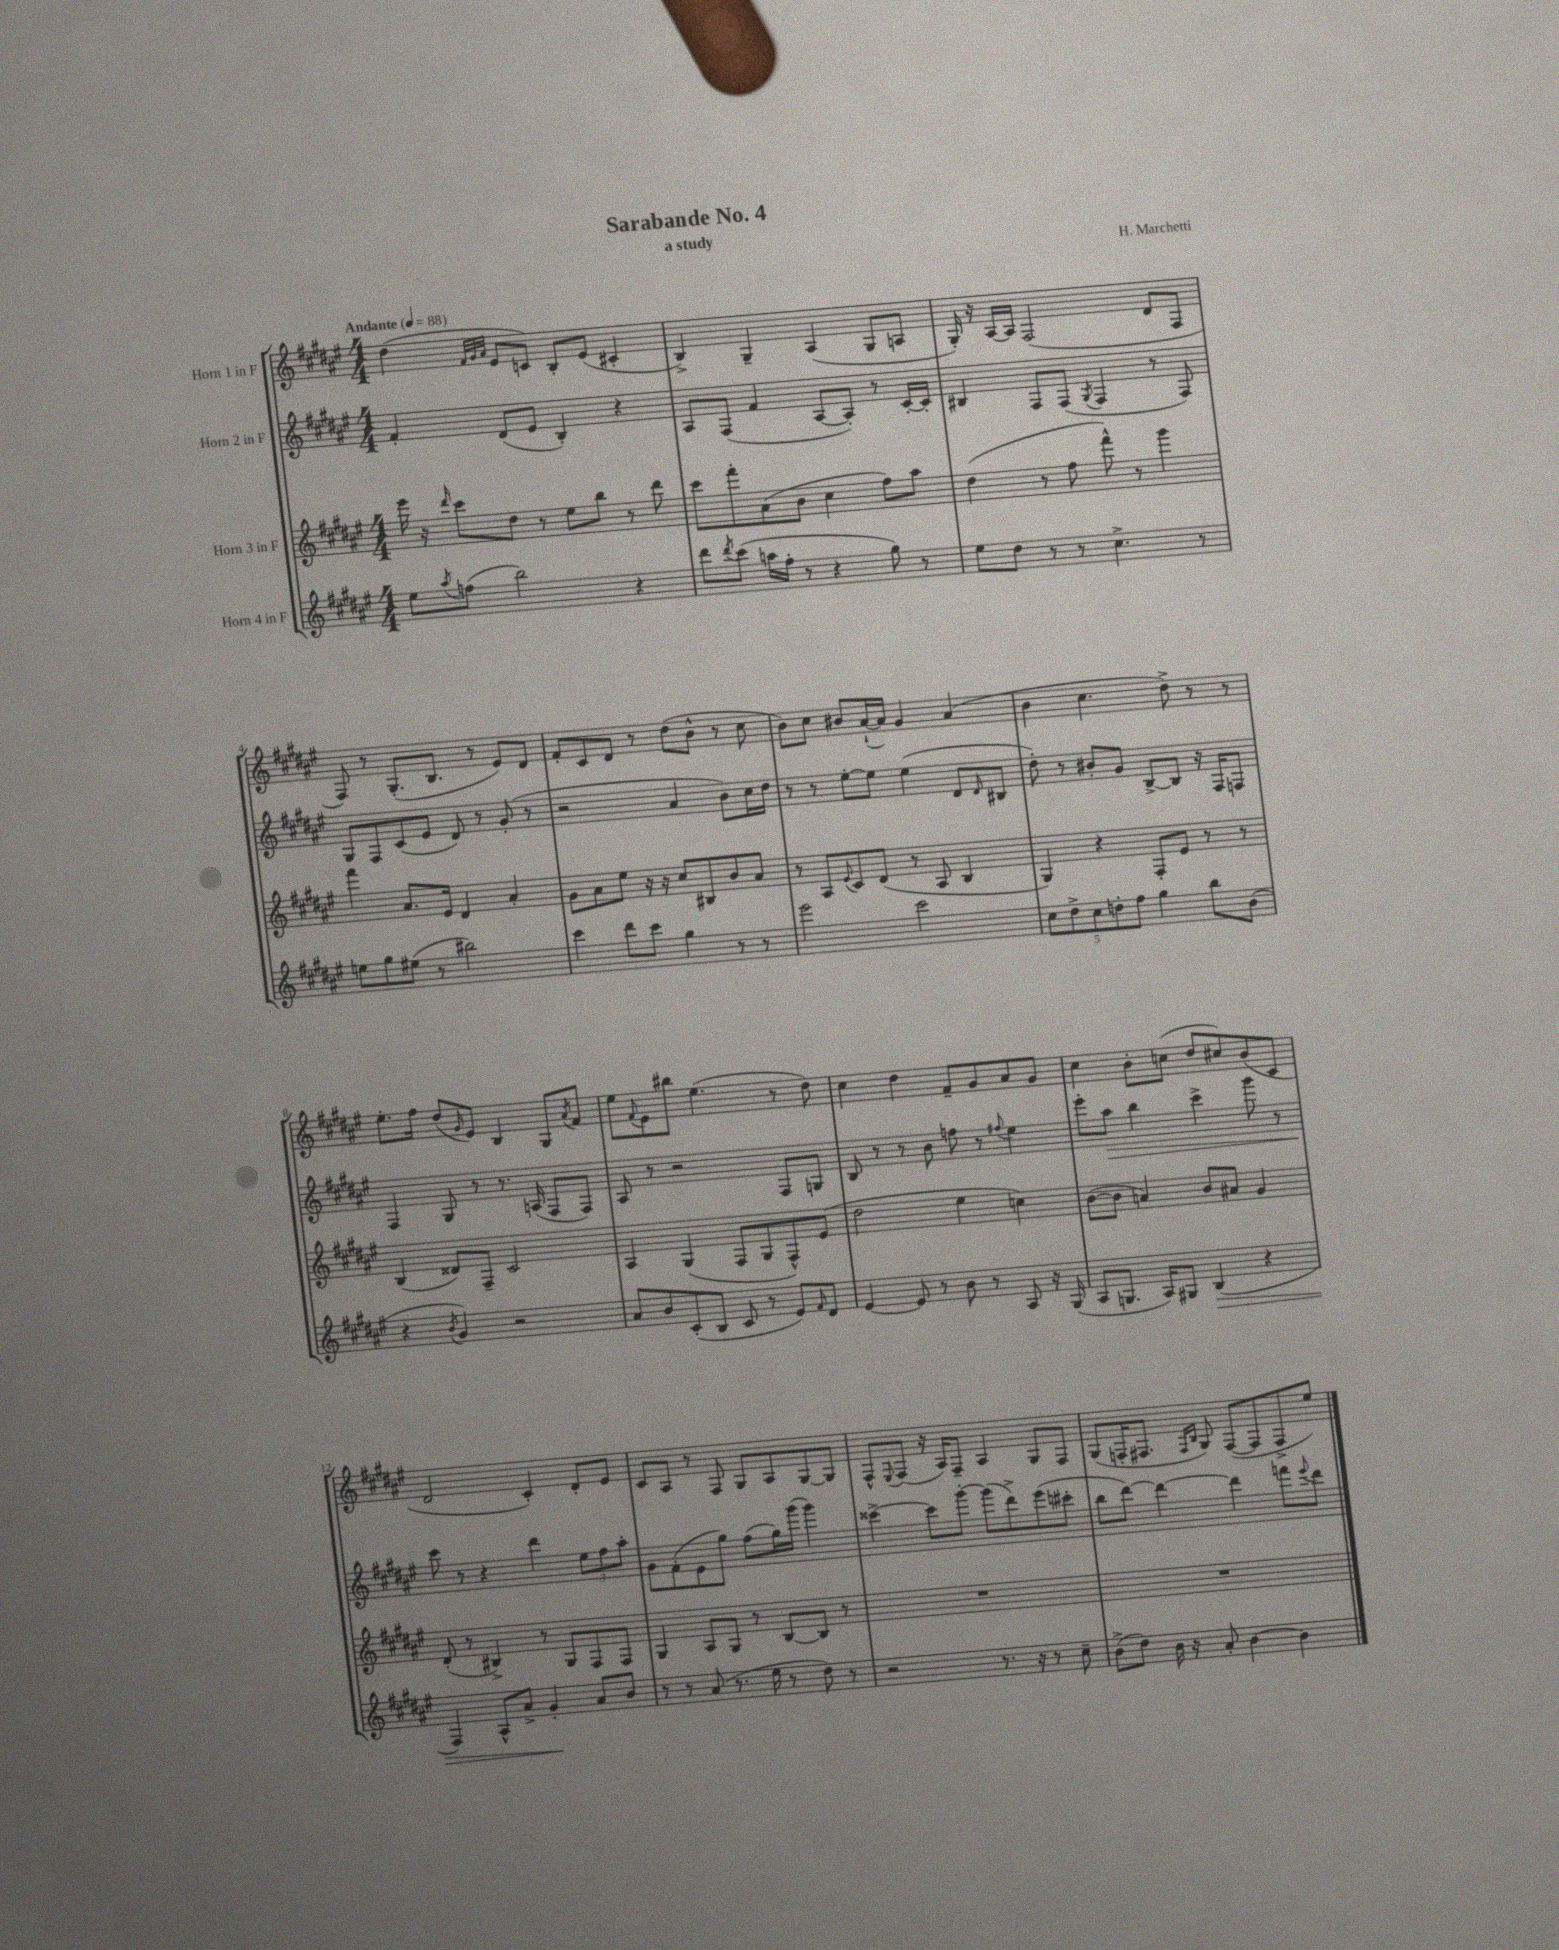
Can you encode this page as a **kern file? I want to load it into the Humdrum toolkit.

**kern	**dynam	**kern	**kern	**dynam	**kern
*part4	*part4	*part3	*part2	*part2	*part1
*staff4	*staff4	*staff3	*staff2	*staff2	*staff1
*I"Horn 4 in F	*	*I"Horn 3 in F	*I"Horn 2 in F	*	*I"Horn 1 in F
*clefG2	*	*clefG2	*clefG2	*	*clefG2
*k[f#c#g#d#a#e#]	*	*k[f#c#g#d#a#e#]	*k[f#c#g#d#a#e#]	*	*k[f#c#g#d#a#e#]
*M4/4	*	*M4/4	*M4/4	*	*M4/4
*MM88	*	*MM88	*MM88	*	*MM88
=1	=1	=1	=1	=1	=1
!	!	!	!	!	!LO:TX:a:B:t=Andante
8ee#\L	.	16eee#\	4f#'/	.	(4dd#\
.	.	16r	.	.	.
8qaa#/	.	16qqddd#/	.	.	.
(8ffn\J	.	8ccc#\L	.	.	.
.	.	.	.	.	32qqf#/LLL
.	.	.	.	.	32qqg#/
.	.	.	.	.	32qqa#/JJJ
2bb\)	.	8dd#\J	(8d#/L	.	8e#/L
.	.	8r	8e#/J	.	8cn/J)
.	.	8ee#\L	4B'/)	.	8B'/L
.	.	8bb\J	.	.	(8e#/J
4r	.	8r	4r	.	4c#X'/
.	.	8ddd#\	.	.	.
=2	=2	=2	=2	=2	=2
8ddd#\L	.	8ccc#\L	8A#/L	.	4B^/)
8qddd#/	.	.	.	.	.
(8ccc#\J	.	8fff#'\	(8F#/J	.	.
16aan\LL	.	(8a#\	4f#/	.	4G#~/
16ff#'\JJ	.	.	.	.	.
8r	.	8b\J	.	.	.
4r	.	4cc#\	[8A#/L	.	(4A#/
.	.	.	8A#'/J])	.	.
8gg#\)	.	8ff#\L)	8r	.	8G#/L
8r	.	8aa#\J	[16c#'/LL	.	8An/J
.	.	.	16c#'/JJ]	.	.
=3	=3	=3	=3	=3	=3
8ee#\L	.	(4dd#\	4B#X/	.	16G#'/)
.	.	.	.	.	16r
8dd#\J	.	.	.	.	[16A#/LL
.	.	.	.	.	16A#/JJ]
8r	.	8r	8F#/L	.	(2F#/
8r	.	8ff#\	(8F#/J	.	.
.	.	.	8qG#/	.	.
4.cc#^\	.	8fff#^^\)	4F#/	.	.
.	.	8r	.	.	.
.	.	4ggg#\	8r	.	8d#/L
8r	.	.	8F#/)	.	8F#/J
!!LO:LB:g=z
=4	=4	=4	=4	=4	=4
8een\L	.	4fff#\	8G#/L	.	8F#/)
8gg#\	.	.	8F#/	.	8r
(8ee#X\J	.	8.a#/L	(8c#/	.	(8.G#'/L
8r	.	.	8e#/J	.	.
.	.	16e#/Jk	.	.	8.B/J
2bb#X\)	.	4d#/	8d#/)	.	.
.	.	.	8r	.	8r
.	.	4a#'/	(8g#'/	.	8e#/L)
.	.	.	8r	.	8d#/J
=5	=5	=5	=5	=5	=5
4ccc#\	.	8g#\L	2r	.	8f#'/L
.	.	8a#\	.	.	8c#/
8ddd#\L	.	8ee#\J	.	.	8d#/J
8ccc#\J	.	16r	.	.	8r
.	.	16r	.	.	.
4gg#\	.	8cc#/L	4a#/	.	(8dd#\L
.	.	8B#X/	.	.	8b^^\J
8r	.	8b/	8b\L)	.	8r
8r	.	8a#/J	16cc#\L	.	8cc#\
.	.	.	16dd#\JJ	.	.
=6	=6	=6	=6	=6	=6
2eee#\	.	8r	8r	.	8b\L)
.	.	8A#/L	8r	.	8cc#\J
.	.	8qqe#/	.	.	.
.	.	8c#/	[8ee#'\L	.	8b#X/L
.	.	(8d#/J	8ee#\J]	.	([16a#`/L
.	.	.	.	.	16a#/JJ])
2ccc#\	.	8r	(4ee#\	.	4g#/
.	.	8A#/	.	.	.
.	.	4B/	8d#/L	.	(4a#/
.	.	.	16qqd#/	.	.
.	.	.	8B#X/J	.	.
=7	=7	=7	=7	=7	=7
10cc#\L	.	4G#/)	8dd#'\)	.	4b\
10dd#^\	.	.	.	.	.
.	.	.	8r	.	.
10cc#\	.	.	.	.	.
.	.	4r	8b#X'/L	.	4.cc#\
10ddn'\	.	.	.	.	.
.	.	.	8g#/J	.	.
10ff#\J	.	.	.	.	.
4gg#\	.	8F#'/L	[8B^/L	.	.
.	.	8e#/J	8B/J]	.	8dd#^\)
8bb\L	.	8r	16r	.	8r
.	.	.	16F#/KL	.	.
(8b\J	.	8r	8Fn/J	.	8r
!!LO:LB:g=z
=8	=8	=8	=8	=8	=8
4r	.	(4B/	4F#/	.	8.ee#'\L
.	.	.	.	.	16ff#\Jk
8qb/	.	.	.	.	.
4g#/)	.	8d##X/L)	8G#/	.	(8dd#/L
.	.	.	.	.	16qqg#/
.	.	8F#~/J	8r	.	8e#/J)
2r	.	2c#/	8.r	.	4B/
.	.	.	(16An/	.	.
.	.	.	8F#/L	.	8G#/L
.	.	.	.	.	8qa#/
.	.	.	8F#/J)	.	8f#/J
=9	=9	=9	=9	=9	=9
8a#/L	.	4A#/	8A#/	.	8ee#\L
.	.	.	.	.	8qqf#/
8b/	.	.	8r	.	8e#\
(8c#'/	.	(4G#/	2r	.	8bb#X\J
8B/J	.	.	.	.	(4.ee#\
8c#/	.	8F#/L	.	.	.
8r	.	8G#/	.	.	.
8e#/L)	.	8F#^^/)	8F#/L	.	8r
16qqf#/	.	.	.	.	.
8d#/J	.	(8e#/J	8Gn/J	.	8dd#\)
=10	=10	=10	=10	=10	=10
[4e#/	.	2dd#\	8B/	.	4cc#\
.	.	.	8r	.	.
8e#/]	.	.	8r	.	4dd#\
8r	.	.	8b\	.	.
8b\	.	4ee#\	8ffn\	.	8f#~/L
8r	.	.	8r	.	8g#/
.	.	.	8qqff#X/	.	.
8A#/	.	4ccn\)	4ee#\	.	8a#/
16r	.	.	.	.	8g#/J
(16G#/	.	.	.	.	.
=11	=11	=11	=11	=11	=11
8A#/L	.	([8b\L	8eee#'\L	.	4cc#\
!	!	!	!	!LO:HP:b	!
8.Gn/J	.	8b\J]	8aa#\J	>	.
.	.	4an/)	4bb\	.	8b'\L
16A#/KL)	.	.	.	.	.
8G#X/J	.	.	.	.	(8ccn\J
!	!LO:HP:b	!	!	!	!
(4B/	>	8b/L	4ccc#^\	.	8dd#/L
.	.	8a#X/J	.	.	8cc#X/)
4r	.	4g#/	8ggg#\	.	(8b/
.	.	.	8r	.	8c#/J
!!LO:LB:g=z
=12	=12	=12	=12	=12	=12
4F#/)	.	(8d#'/	8ccc#\	.	2d#/
.	.	8r	8r	]	.
8A#^^/L	.	4B#X^/)	4r	.	.
8a#^/J	.	.	.	.	.
4g#'/	.	8r	4ddd#\	.	4c#'/)
.	.	8G#/L	.	.	.
8a#/L	]	8F#/	12ee#\L	.	8d#'/L
.	.	.	12ff#\	.	.
8b/J	.	8F#/J	.	.	8e#/J
.	.	.	12aa#'\J	.	.
=13	=13	=13	=13	=13	=13
8r	.	4G#/	8g#\L	.	8c#/L
8r	.	.	(8f#'\	.	8A#/J
(8a#/	.	8A#/L	8e#\	.	8r
8.r	.	8G#/J	8gg#\J)	.	8F#/
.	.	8r	(8ff#\L	.	8G#/L
16ee#\	.	.	.	.	.
8r	.	[8B/L	16gg#\L)	.	8A#/
.	.	.	(16ggg#\JJ	.	.
8dd#\)	.	8B/J]	4ggg#\)	.	[8G#/
8r	.	8r	.	.	8G#/J]
=14	=14	=14	=14	=14	=14
2r	.	1r	[4ccc##X^\	.	8F#^^/L
.	.	.	.	.	8qqE#/
.	.	.	.	.	(8F#/J
.	.	.	8ccc##\L]	.	16r
.	.	.	.	.	16A#/KL)
.	.	.	[8ggg#'\J	.	8F#~/J
8.r	.	.	(8ggg#\L]	.	4A#/
.	.	.	8ddd#^\)	.	.
16r	.	.	.	.	.
8r	.	.	(8eee#\	.	8G#/L
8cc#~\	.	.	8ccc#X'\J	.	8F#/J
=15	=15	=15	=15	=15	=15
(8b^\L	.	1r	8bb\L	.	(8G#/L
8dd#\J)	.	.	[8ddd#\J)	.	16Fn'/K
.	.	.	.	.	8.F#X/J
16b\	.	.	4ddd#\_	.	.
16r	.	.	.	.	.
.	.	.	.	.	16qqF#/LL
.	.	.	.	.	16qqB/JJ
8a#'/	.	.	.	.	8G#/)
[4b\	.	.	4ddd#\]	.	([8F#/L
.	.	.	.	.	8F#/]
4b\]	.	.	8fffn\L	.	8F#^/
.	.	.	8qqeee#/	.	.
.	.	.	8ddd#\J	.	8ee#/J)
==	==	==	==	==	==
*-	*-	*-	*-	*-	*-
